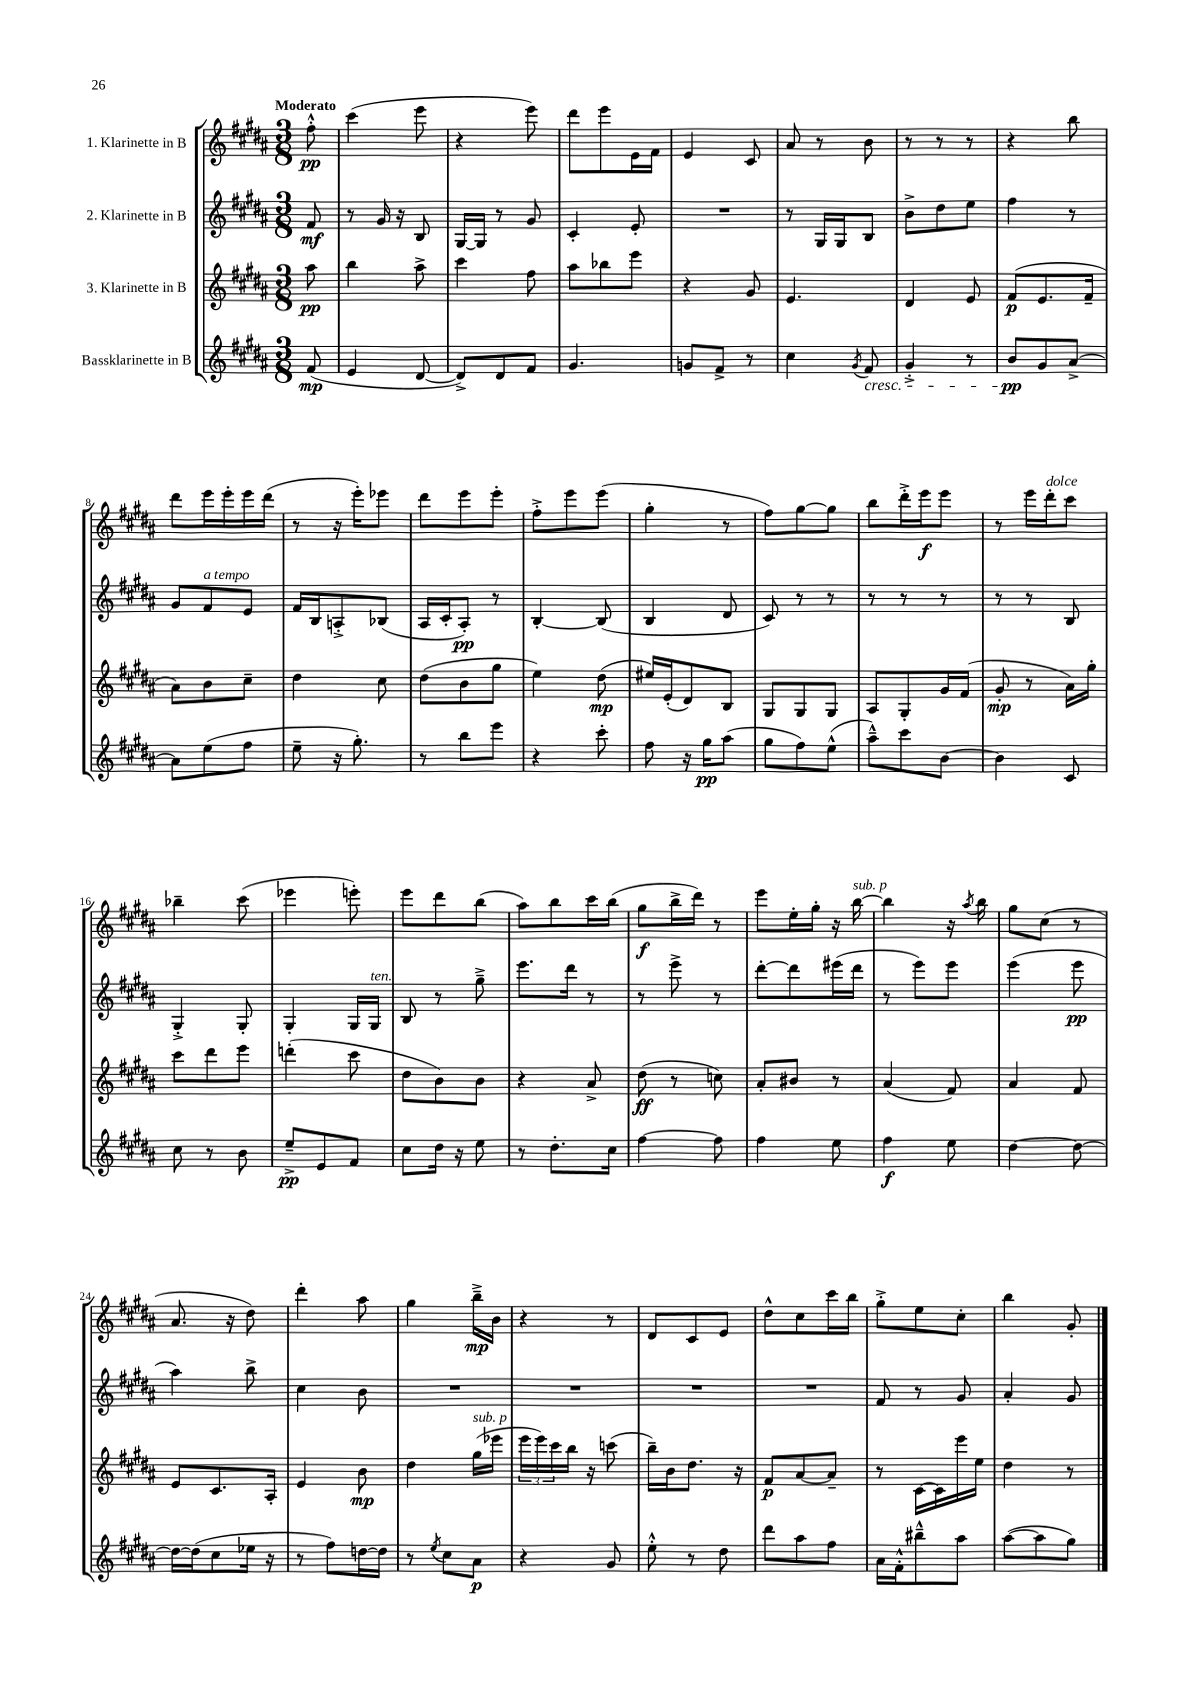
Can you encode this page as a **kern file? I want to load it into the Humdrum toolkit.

**kern	**dynam	**kern	**dynam	**kern	**dynam	**kern	**dynam
*part4	*part4	*part3	*part3	*part2	*part2	*part1	*part1
*staff4	*staff4	*staff3	*staff3	*staff2	*staff2	*staff1	*staff1
*I"Bassklarinette in B	*	*I"3. Klarinette in B	*	*I"2. Klarinette in B	*	*I"1. Klarinette in B	*
*clefG2	*	*clefG2	*	*clefG2	*	*clefG2	*
*k[f#c#g#d#a#]	*	*k[f#c#g#d#a#]	*	*k[f#c#g#d#a#]	*	*k[f#c#g#d#a#]	*
*M3/8	*	*M3/8	*	*M3/8	*	*M3/8	*
=	=	=	=	=	=	=	=
!	!	!	!	!	!	!LO:TX:a:B:t=Moderato	!
(8f#/	mp	8aa#\	pp	8f#/	mf	8ff#'^^\	pp
=1	=1	=1	=1	=1	=1	=1	=1
4e/	.	4bb\	.	8r	.	(4ccc#\	.
.	.	.	.	16g#/	.	.	.
.	.	.	.	16r	.	.	.
[8d#/	.	8aa#^\	.	8B/	.	8eee\	.
=2	=2	=2	=2	=2	=2	=2	=2
8d#^/L])	.	4ccc#\	.	[16G#/LL	.	4r	.
.	.	.	.	16G#/JJ]	.	.	.
8d#/	.	.	.	8r	.	.	.
8f#/J	.	8ff#\	.	8g#/	.	8eee\)	.
=3	=3	=3	=3	=3	=3	=3	=3
4.g#/	.	8aa#\L	.	4c#'/	.	8ddd#\L	.
.	.	8bb-X\	.	.	.	8eee\	.
.	.	8eee\J	.	8e'/	.	16e\L	.
.	.	.	.	.	.	16f#\JJ	.
=4	=4	=4	=4	=4	=4	=4	=4
8gn/L	.	4r	.	4.r	.	4e/	.
8f#^/J	.	.	.	.	.	.	.
8r	.	8g#/	.	.	.	8c#/	.
=5	=5	=5	=5	=5	=5	=5	=5
4cc#\	.	4.e/	.	8r	.	8a#/	.
.	.	.	.	16G#/LL	.	8r	.
.	.	.	.	16G#/J	.	.	.
8qg#/	.	.	.	.	.	.	.
!LO:TX:b:i:t=cresc.	!	!	!	!	!	!	!
8f#/	.	.	.	8B/J	.	8b\	.
=6	=6	=6	=6	=6	=6	=6	=6
4g#'^/	.	4d#/	.	8b^\L	.	8r	.
.	.	.	.	8dd#\	.	8r	.
8r	.	8e/	.	8ee\J	.	8r	.
=7	=7	=7	=7	=7	=7	=7	=7
8b/L	pp	(8f#/L	p	4ff#\	.	4r	.
8g#/	.	8.e/	.	.	.	.	.
[8a#^/J	.	.	.	8r	.	8bb\	.
.	.	16f#~/Jk	.	.	.	.	.
!!LO:LB:g=z
=8	=8	=8	=8	=8	=8	=8	=8
8a#\L]	.	8a#\L)	.	8g#/L	.	8ddd#\L	.
!	!	!	!	!LO:TX:a:i:t=a tempo	!	!	!
(8ee\	.	8b\	.	8f#/	.	16eee\L	.
.	.	.	.	.	.	16eee'\	.
8ff#\J	.	8cc#~\J	.	8e/J	.	16eee\	.
.	.	.	.	.	.	(16ddd#\JJ	.
=9	=9	=9	=9	=9	=9	=9	=9
8ee~\	.	4dd#\	.	16f#/LL	.	8r	.
.	.	.	.	16B/J	.	.	.
16r	.	.	.	8An'^/	.	16r	.
8.gg#'\)	.	.	.	.	.	16eee'\KL)	.
.	.	8cc#\	.	(8B-X/J	.	8eee-X\J	.
=10	=10	=10	=10	=10	=10	=10	=10
8r	.	(8dd#\L	.	16A#/LL	.	8ddd#\L	.
.	.	.	.	16c#'/J	.	.	.
8bb\L	.	8b\	.	8A#'/J)	pp	8eee\	.
8eee\J	.	8gg#\J	.	8r	.	8eee'\J	.
=11	=11	=11	=11	=11	=11	=11	=11
4r	.	4ee\)	.	[4B'/	.	8ff#'^\L	.
.	.	.	.	.	.	8eee\	.
8ccc#'\	.	(8dd#\	mp	(8B/]	.	(8eee\J	.
=12	=12	=12	=12	=12	=12	=12	=12
8ff#\	.	16ee#X/LL)	.	4B/	.	4gg#'\	.
.	.	(16e'/J	.	.	.	.	.
16r	.	8d#/)	.	.	.	.	.
16gg#\KL	pp	.	.	.	.	.	.
(8aa#\J	.	8B/J	.	8d#/	.	8r	.
=13	=13	=13	=13	=13	=13	=13	=13
8gg#\L	.	8G#/L	.	8c#/)	.	8ff#\L)	.
8ff#\)	.	8G#/	.	8r	.	[8gg#\	.
(8ee^^\J	.	8G#/J	.	8r	.	8gg#\J]	.
=14	=14	=14	=14	=14	=14	=14	=14
8aa#~^^\L)	.	8A#/L	.	8r	.	8bb\L	.
8ccc#\	.	8G#'/	.	8r	.	16ddd#'^\L	.
.	.	.	.	.	.	16eee\J	f
[8b\J	.	16g#/L	.	8r	.	8eee\J	.
.	.	(16f#/JJ	.	.	.	.	.
=15	=15	=15	=15	=15	=15	=15	=15
4b\]	.	8g#'/	mp	8r	.	8r	.
.	.	8r	.	8r	.	16eee\LL	.
!	!	!	!	!	!	!LO:TX:a:i:t=dolce	!
.	.	.	.	.	.	16ddd#'\J	.
8c#/	.	16a#\LL)	.	8B/	.	8ccc#\J	.
.	.	16gg#'\JJ	.	.	.	.	.
!!LO:LB:g=z
=16	=16	=16	=16	=16	=16	=16	=16
8cc#\	.	8ccc#\L	.	4G#'^/	.	4bb-X~\	.
8r	.	8ddd#\	.	.	.	.	.
8b\	.	8eee\J	.	8G#'/	.	(8ccc#\	.
=17	=17	=17	=17	=17	=17	=17	=17
8ee~^/L	pp	(4dddn'\	.	4G#'/	.	4eee-X\	.
8e/	.	.	.	.	.	.	.
8f#/J	.	8ccc#\	.	16G#/LL	.	8eeen'\)	.
!	!	!	!	!LO:TX:a:i:t=ten.	!	!	!
.	.	.	.	16G#/JJ	.	.	.
=18	=18	=18	=18	=18	=18	=18	=18
8cc#\L	.	8dd#\L	.	8B/	.	8eee\L	.
16dd#\Jk	.	8b\)	.	8r	.	8ddd#\	.
16r	.	.	.	.	.	.	.
8ee\	.	8b\J	.	8gg#~^\	.	(8bb\J	.
=19	=19	=19	=19	=19	=19	=19	=19
8r	.	4r	.	8.eee\L	.	8aa#\L)	.
8.dd#'\L	.	.	.	.	.	8bb\	.
.	.	.	.	16ddd#\Jk	.	.	.
.	.	8a#^/	.	8r	.	16ccc#\L	.
16cc#\Jk	.	.	.	.	.	(16bb\JJ	.
=20	=20	=20	=20	=20	=20	=20	=20
[4ff#\	.	(8dd#\	ff	8r	.	8gg#\L	f
.	.	8r	.	8eee^\	.	16bb^\L	.
.	.	.	.	.	.	16ddd#\JJ)	.
8ff#\]	.	8ccn\)	.	8r	.	8r	.
=21	=21	=21	=21	=21	=21	=21	=21
4ff#\	.	8a#'/L	.	[8ddd#'\L	.	8eee\L	.
.	.	8b#X/J	.	8ddd#\]	.	16ee'\L	.
.	.	.	.	.	.	16gg#'\JJ	.
8ee\	.	8r	.	(16eee#X\L	.	16r	.
!	!	!	!	!	!	!LO:TX:a:i:t=sub. p	!
.	.	.	.	16ddd#\JJ	.	[16bb\	.
=22	=22	=22	=22	=22	=22	=22	=22
4ff#\	f	(4a#/	.	8r	.	4bb\]	.
.	.	.	.	8eee\L)	.	.	.
8ee\	.	8f#/)	.	8eee\J	.	16r	.
.	.	.	.	.	.	8qaa#/	.
.	.	.	.	.	.	16bb\	.
=23	=23	=23	=23	=23	=23	=23	=23
[4dd#\	.	4a#/	.	(4eee\	.	8gg#\L	.
.	.	.	.	.	.	(8cc#\J	.
8dd#\_	.	8f#/	.	8eee\	pp	8r	.
!!LO:LB:g=z
=24	=24	=24	=24	=24	=24	=24	=24
16dd#\LL_	.	8e/L	.	4aa#\)	.	8.a#/	.
(16dd#\J]	.	.	.	.	.	.	.
8cc#\	.	8.c#/	.	.	.	.	.
.	.	.	.	.	.	16r	.
16ee-X\Jk	.	.	.	8bb^\	.	8dd#\)	.
16r	.	16A#'/Jk	.	.	.	.	.
=25	=25	=25	=25	=25	=25	=25	=25
8r	.	4e/	.	4cc#\	.	4ddd#'\	.
8ff#\L)	.	.	.	.	.	.	.
[16ddn\L	.	8b\	mp	8b\	.	8aa#\	.
16dd\JJ]	.	.	.	.	.	.	.
=26	=26	=26	=26	=26	=26	=26	=26
8r	.	4dd#\	.	4.r	.	4gg#\	.
8qee/	.	.	.	.	.	.	.
8cc#\L	.	.	.	.	.	.	.
!	!	!LO:TX:a:i:t=sub. p	!	!	!	!	!
8a#\J	p	(16gg#\LL	.	.	.	16bb~^\LL	mp
.	.	16eee-X\JJ	.	.	.	16b\JJ	.
=27	=27	=27	=27	=27	=27	=27	=27
4r	.	24eee\LL	.	4.r	.	4r	.
.	.	24eee\)	.	.	.	.	.
.	.	24ccc#\	.	.	.	.	.
.	.	16bb\JJ	.	.	.	.	.
.	.	16r	.	.	.	.	.
8g#/	.	(8cccn\	.	.	.	8r	.
=28	=28	=28	=28	=28	=28	=28	=28
8ee'^^\	.	16bb~\LL)	.	4.r	.	8d#/L	.
.	.	16b\J	.	.	.	.	.
8r	.	8.dd#\J	.	.	.	8c#/	.
8dd#\	.	.	.	.	.	8e/J	.
.	.	16r	.	.	.	.	.
=29	=29	=29	=29	=29	=29	=29	=29
8ddd#\L	.	8f#/L	p	4.r	.	8dd#^^\L	.
8aa#\	.	[8a#/	.	.	.	8cc#\	.
8ff#\J	.	8a#~/J]	.	.	.	16ccc#\L	.
.	.	.	.	.	.	16bb\JJ	.
=30	=30	=30	=30	=30	=30	=30	=30
16a#\LL	.	8r	.	8f#/	.	8gg#'^\L	.
16f#'^^\J	.	.	.	.	.	.	.
8bb#X~^^\	.	[16c#\LL	.	8r	.	8ee\	.
.	.	16c#\]	.	.	.	.	.
8aa#\J	.	16eee\	.	8g#/	.	8cc#'\J	.
.	.	16ee\JJ	.	.	.	.	.
=31	=31	=31	=31	=31	=31	=31	=31
([8aa#\L	.	4dd#\	.	4a#'/	.	4bb\	.
8aa#\]	.	.	.	.	.	.	.
8gg#\J)	.	8r	.	8g#/	.	8g#'/	.
==	==	==	==	==	==	==	==
*-	*-	*-	*-	*-	*-	*-	*-
